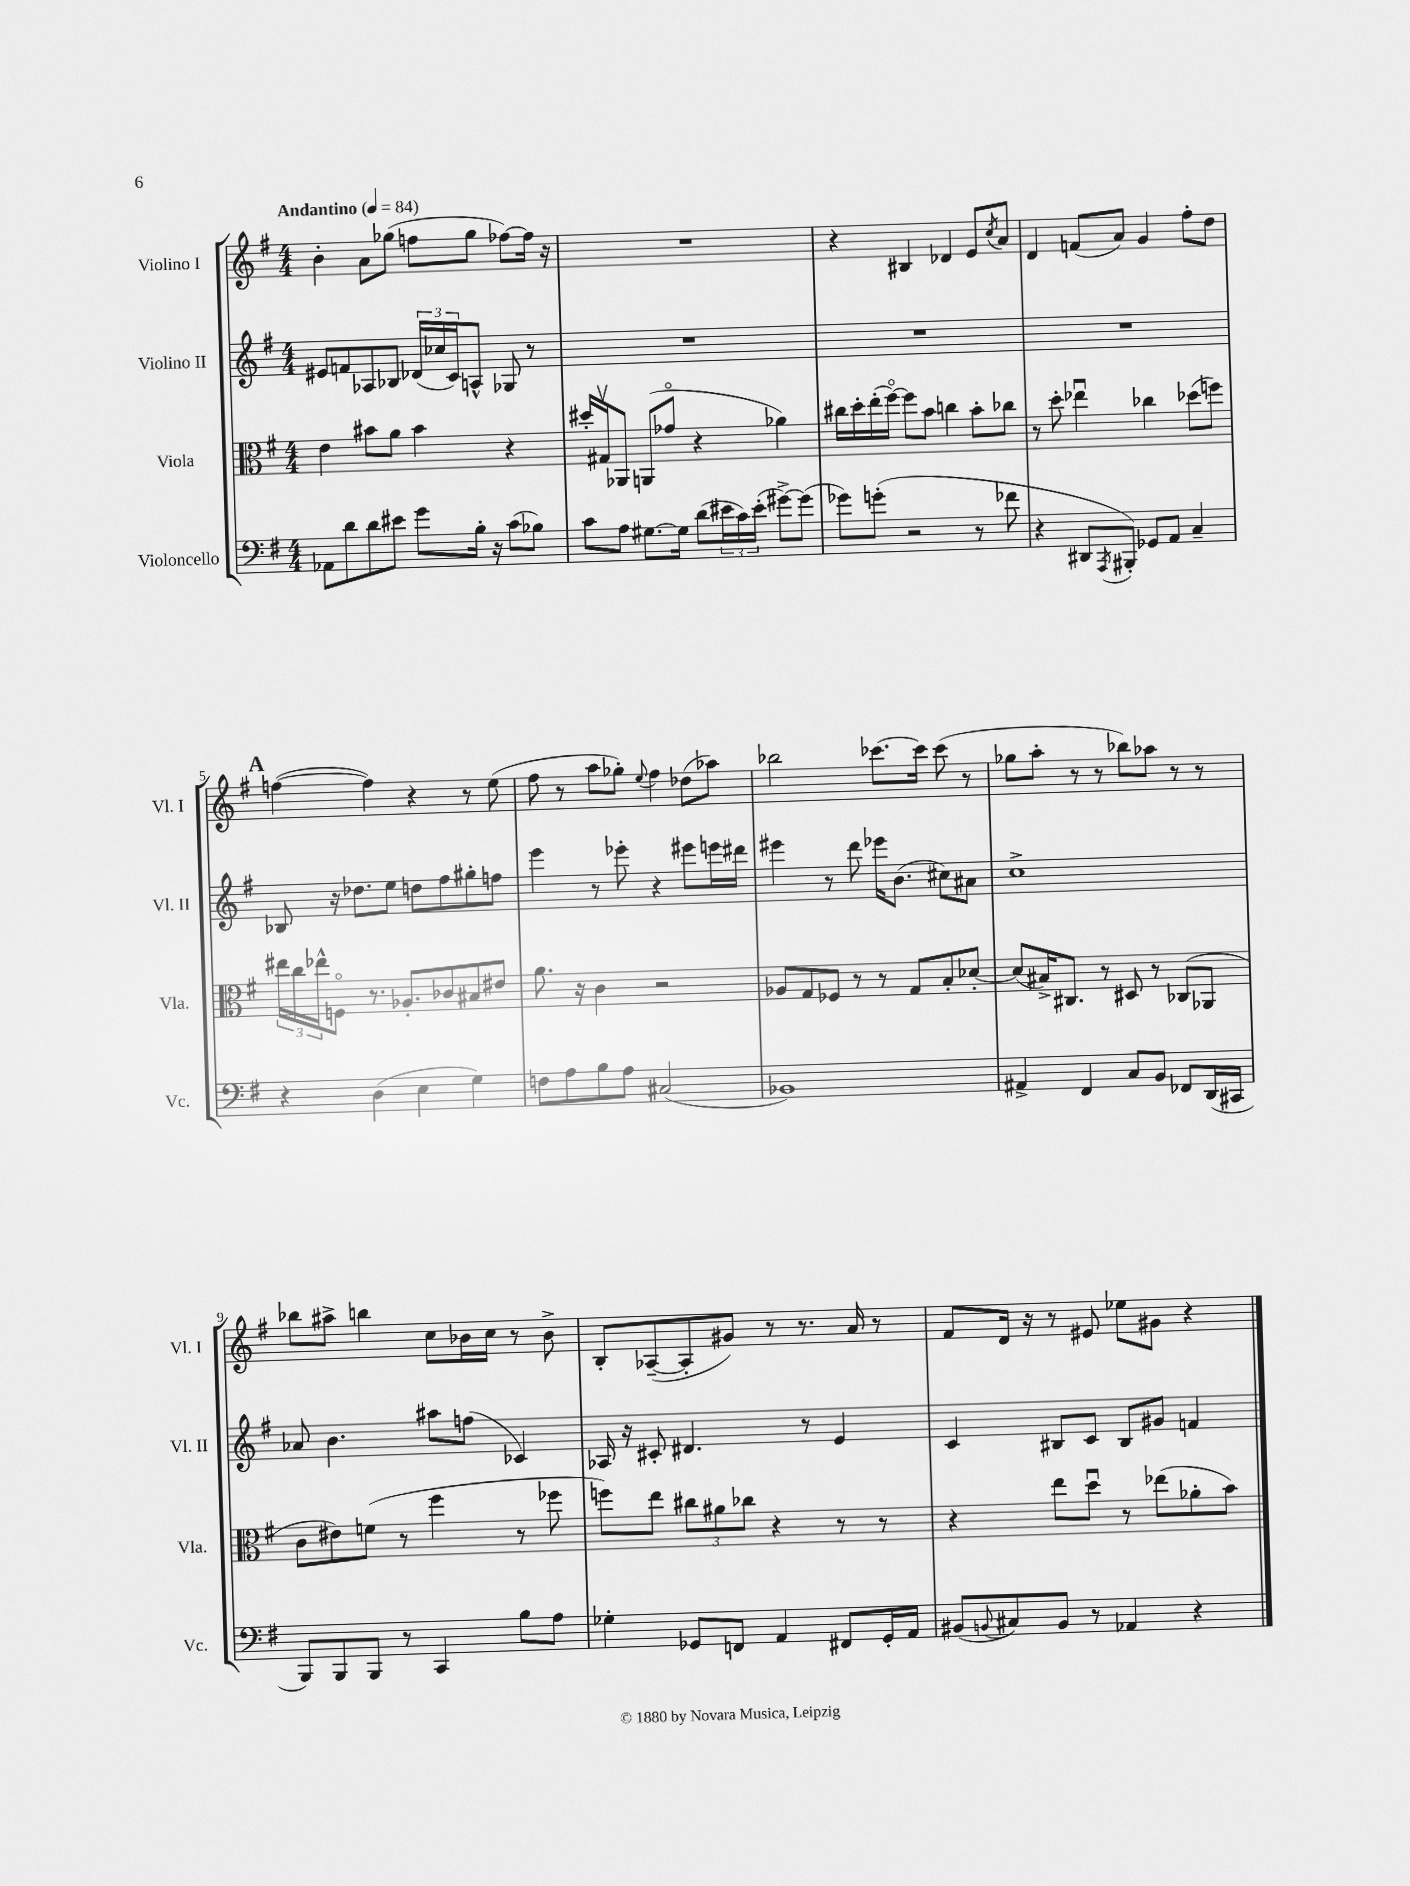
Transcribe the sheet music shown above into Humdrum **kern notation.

**kern	**kern	**kern	**kern
*staff4	*staff3	*staff2	*staff1
*clefF4	*clefC3	*clefG2	*clefG2
*k[f#]	*k[f#]	*k[f#]	*k[f#]
*M4/4	*M4/4	*M4/4	*M4/4
*MM84	*MM84	*MM84	*MM84
8AA-\L	4e\	8e#/L	4b'\
8d\	.	8f/	.
8d\	8b#\L	8A-/	8a\L
8e#\J	8a\J	8B-/J	(8gg-\J
8g\L	4b#\	(24d-/LL	8ff\L
.	.	24cc-/	.
.	.	24c/J)	.
16B'\Jk	.	8A^^/J	8gg-\J
16r	.	.	.
(8c\L	4r	8G-/	[8ff-\L)
8B-\J)	.	8r	16ff-\]Jk
.	.	.	16r
=	=	=	=
8c\L	16dd#'/LL	1r	1r
.	16G#v/J	.	.
8A\J	8AA-/J	.	.
[8.G#\L	(8AA/L	.	.
.	8g-o/J	.	.
16G#\]Jk	.	.	.
(8d\L	4r	.	.
24e#\L	.	.	.
24c\)	.	.	.
(24e#'\JJ	.	.	.
[8g#^\L)	4a-\)	.	.
(8g#\]J	.	.	.
=	=	=	=
8g-\L)	16cc#\LL	1r	4r
.	16dd'\	.	.
(8g'\J	(16ee'\	.	.
.	[16ff#o\JJ)	.	.
2r	8ff#\]L	.	4B#/
.	8b\J	.	.
.	4cc\	.	4d-/
8r	8b'\L	.	8e/L
.	.	.	8qcc/
8f-\	8cc-\J	.	8a/J
=	=	=	=
4r	8r	1r	4d/
.	8dd'\	.	.
8DD#/L	4ee-u\	.	(8f/L
8qAAA/	.	.	.
8BBB#'/J)	.	.	8a/J)
8GG-/L	4cc-\	.	4g/
8AA/J	.	.	.
4C~/	(8dd-\L	.	8ff#'\L
.	8ff\J)	.	8dd\J
=	=	=	=
4r	24ee#\LL	8B-/	([4ff\
.	24cc\	.	.
.	24ee-^^\J	.	.
.	8Fo\J	16r	.
.	.	8.dd-\L	.
(4D\	8.r	.	4ff\])
.	.	8ee\J	.
.	8.A-'/L	.	.
4E\	.	8dd\L	4r
.	8c-/	8ff#\	.
4G\)	8B#/	8gg#'\	8r
.	8e#/J	8ff\J	(8ee\
=	=	=	=
8F\L	8.a\	4eee\	8ff#\
8A\	.	.	8r
.	16r	.	.
8B\	4c\	8r	8aa\L
8A\J	.	8eee-'\	8gg-'\J)
.	.	.	8qqee/
(2C#/	2r	4r	4ff#\
.	.	8eee#\L	(8dd-\L
.	.	16eee\L	8aa-\J)
.	.	16ddd#\JJ	.
=	=	=	=
1BB-)	8A-/L	4eee#\	2bb-\
.	8G/	.	.
.	8F-/J	8r	.
.	8r	8ddd\	.
.	8r	16eee-\LK	[8.ccc-\L
.	.	(8.b\J	.
.	8G/L	.	.
.	.	.	16ccc-\]Jk
.	8B'/	8cc#\L)	(8ccc-\
.	[8d-'/J	8a#\J	8r
=	=	=	=
4AA#^/	(8d-/]L	1cc^	8gg-\L
.	16B#^/K)	.	8aa'\J
.	8.C#/J	.	.
4FF#/	.	.	8r
.	8r	.	8r
8C/L	8D#/	.	8bb-\L)
8BB/J	8r	.	8aa-\J
8FF-/L	(8C-/L	.	8r
(16DD/L	8AA-/J	.	8r
16CC#/JJ	.	.	.
=	=	=	=
8BBB/L)	8c\L	8a-/	8bb-\L
8BBB/	8e#\)	4.b\	8aa#^\J
8BBB/J	(8f\J	.	4bb\
8r	8r	.	.
4CC/	4ff#\	8aa#\L	8cc\L
.	.	(8ff\J	16b-\L
.	.	.	16cc\JJ
8B\L	8r	4c-/)	8r
8A\J	8ff-\	.	8b-^\
=	=	=	=
4G-'\	8ff\L)	16A-/	8B'/L
.	.	16r	.
.	8ee\J	8c#'/	([8A-~/
8GG-/L	12cc#\L	4.d#/	8A-'/]
.	12a#\	.	.
8FF/J	.	.	8g#/J)
.	12cc-\J	.	.
4AA/	4r	.	8r
.	.	8r	8.r
8FF#/L	8r	4e/	.
.	.	.	16a/
16GG-'/L	8r	.	8r
16AA/JJ	.	.	.
=	=	=	=
(8BB#/L	4r	4c/	8f#/L
8qqBB/	.	.	.
8C#/)	.	.	16d/Jk
.	.	.	16r
8BB/J	8ee\L	8B#/L	8r
8r	8ddu\J	8c/J	8e#/
4AA-/	8r	8B#/L	8ee-\L
.	(8ee-\L	8g#/J	8g#\J
4r	8a-'\	4f/	4r
.	8b\J)	.	.
==	==	==	==
*-	*-	*-	*-
